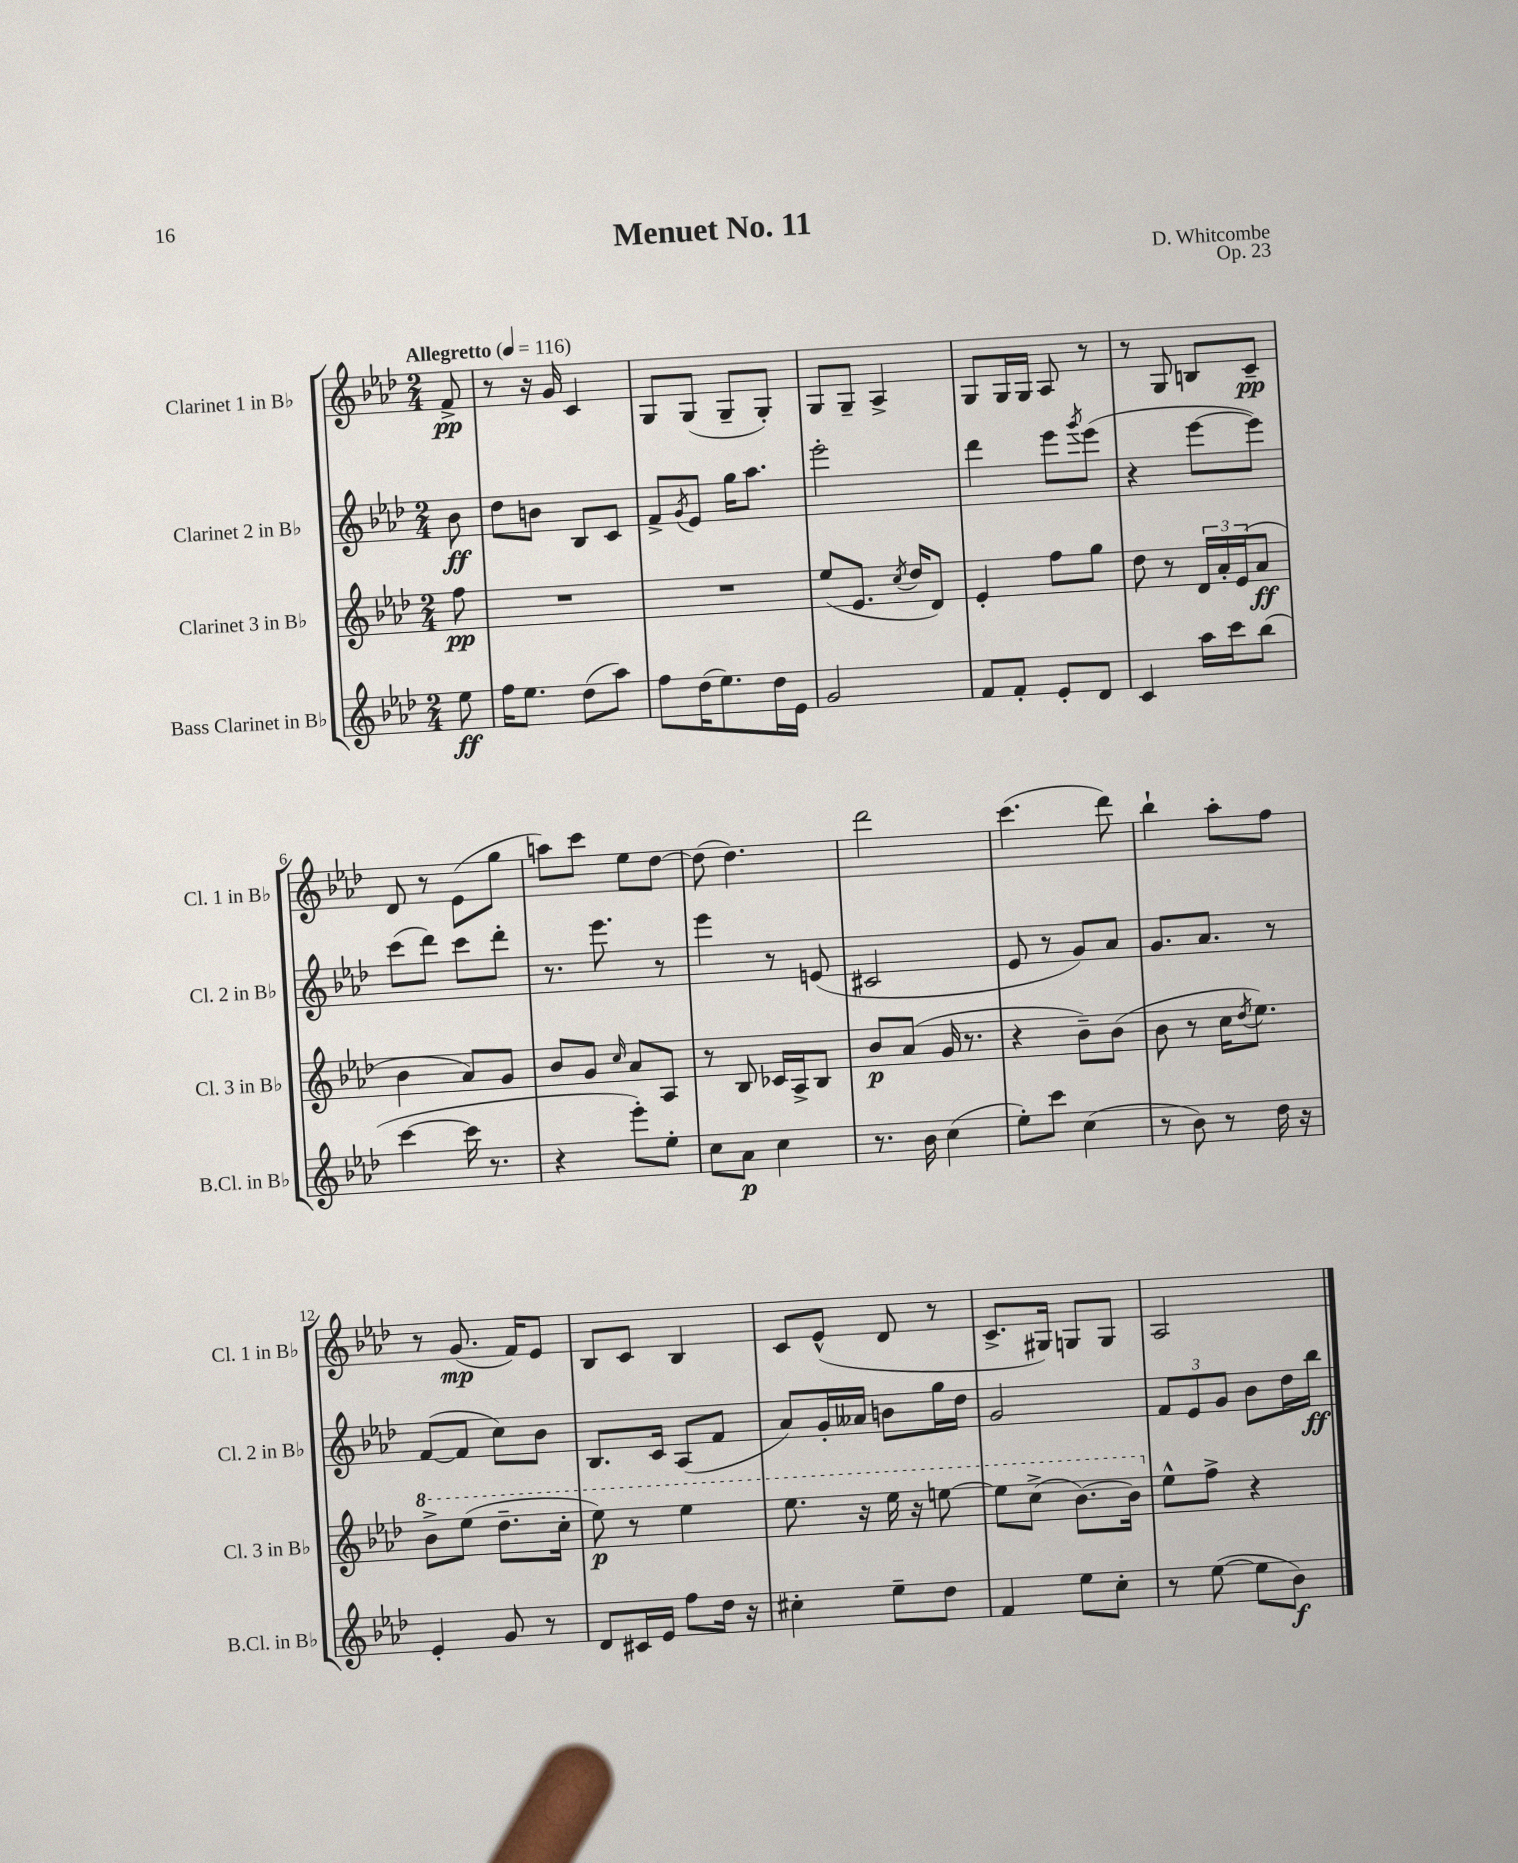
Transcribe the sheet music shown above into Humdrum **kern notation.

**kern	**dynam	**kern	**dynam	**kern	**dynam	**kern	**dynam
*part4	*part4	*part3	*part3	*part2	*part2	*part1	*part1
*staff4	*staff4	*staff3	*staff3	*staff2	*staff2	*staff1	*staff1
*I"Bass Clarinet in B♭	*	*I"Clarinet 3 in B♭	*	*I"Clarinet 2 in B♭	*	*I"Clarinet 1 in B♭	*
*I'B.Cl. in B♭	*	*I'Cl. 3 in B♭	*	*I'Cl. 2 in B♭	*	*I'Cl. 1 in B♭	*
*clefG2	*	*clefG2	*	*clefG2	*	*clefG2	*
*k[b-e-a-d-]	*	*k[b-e-a-d-]	*	*k[b-e-a-d-]	*	*k[b-e-a-d-]	*
*M2/4	*	*M2/4	*	*M2/4	*	*M2/4	*
*MM116	*	*MM116	*	*MM116	*	*MM116	*
=	=	=	=	=	=	=	=
!	!	!	!	!	!	!LO:TX:a:B:t=Allegretto	!
8ee-\	ff	8ff\	pp	8b-\	ff	8f^/	pp
=1	=1	=1	=1	=1	=1	=1	=1
16ff\KL	.	2r	.	8dd-\L	.	8r	.
8.ee-\J	.	.	.	.	.	.	.
.	.	.	.	8bn\J	.	16r	.
.	.	.	.	.	.	16g/	.
(8dd-\L	.	.	.	8B-/L	.	4c/	.
8aa-\J)	.	.	.	8c/J	.	.	.
=2	=2	=2	=2	=2	=2	=2	=2
8ff\L	.	2r	.	8f^/L	.	8G/L	.
.	.	.	.	8qg/	.	.	.
(16dd-\K	.	.	.	8e-/J	.	(8G/J	.
8.ee-\)	.	.	.	.	.	.	.
.	.	.	.	16gg\KL	.	8G~/L	.
.	.	.	.	8.aa-\J	.	.	.
16dd-\L	.	.	.	.	.	8G'/J)	.
16e-\JJ	.	.	.	.	.	.	.
=3	=3	=3	=3	=3	=3	=3	=3
2g/	.	(8ee-/L	.	2eee-'\	.	8G/L	.
.	.	8.e-/J	.	.	.	8G~/J	.
.	.	.	.	.	.	4A-^/	.
.	.	8qcc/	.	.	.	.	.
.	.	16dd-/KL	.	.	.	.	.
.	.	8d-/J)	.	.	.	.	.
=4	=4	=4	=4	=4	=4	=4	=4
8f/L	.	4e-'/	.	4ddd-\	.	8G/L	.
8f'/J	.	.	.	.	.	16G/L	.
.	.	.	.	.	.	16G/JJ	.
8e-'/L	.	8ff\L	.	8eee-\L	.	8A-/	.
.	.	.	.	8qggg/	.	.	.
8d-/J	.	8gg\J	.	(8eee-\J	.	8r	.
=5	=5	=5	=5	=5	=5	=5	=5
4c/	.	8dd-\	.	4r	.	8r	.
.	.	8r	.	.	.	8G/	.
16aa-\LL	.	24d-/LL	.	[8eee-\L	.	8Bn/L	.
.	.	24a-'/	.	.	.	.	.
16ccc\J	.	.	.	.	.	.	.
.	.	(24e-/J	.	.	.	.	.
(8bb-\J	.	8a-/J	ff	8eee-\J])	.	8c~/J	pp
!!LO:LB:g=z
=6	=6	=6	=6	=6	=6	=6	=6
[4ccc\	.	4b-\	.	(8ccc\L	.	8d-/	.
.	.	.	.	8ddd-\J)	.	8r	.
16ccc\]	.	8a-/L)	.	8ccc\L	.	(8e-\L	.
8.r	.	.	.	.	.	.	.
.	.	8g/J	.	8ddd-'\J	.	8gg\J	.
=7	=7	=7	=7	=7	=7	=7	=7
4r	.	8b-/L	.	8.r	.	8aan\L)	.
.	.	8g/J	.	.	.	8ccc\J	.
.	.	.	.	8.eee-\	.	.	.
.	.	16qqcc/	.	.	.	.	.
8eee-'\L)	.	8a-/L	.	.	.	8ee-\L	.
8ee-'\J	.	8A-/J	.	8r	.	[8dd-\J	.
=8	=8	=8	=8	=8	=8	=8	=8
8cc\L	.	8r	.	4eee-\	.	(8dd-\]	.
8a-\J	p	8B-/	.	.	.	4.dd-\)	.
4cc\	.	16c-X/LL	.	8r	.	.	.
.	.	16A-^/J	.	.	.	.	.
.	.	8B-/J	.	(8en/	.	.	.
=9	=9	=9	=9	=9	=9	=9	=9
8.r	.	8b-/L	p	2c#X/	.	2ddd-\	.
.	.	(8a-/J	.	.	.	.	.
16b-\	.	.	.	.	.	.	.
(4cc\	.	16g/	.	.	.	.	.
.	.	8.r	.	.	.	.	.
=10	=10	=10	=10	=10	=10	=10	=10
8ee-'\L)	.	4r	.	8e-/	.	(4.ccc\	.
8ccc\J	.	.	.	8r	.	.	.
(4cc\	.	8b-~\L)	.	8g/L)	.	.	.
.	.	(8b-\J	.	8a-/J	.	8ddd-\)	.
=11	=11	=11	=11	=11	=11	=11	=11
8r	.	8b-\	.	8.g/L	.	4bb-`\	.
8b-\)	.	8r	.	.	.	.	.
.	.	.	.	8.a-/J	.	.	.
8r	.	16cc\KL	.	.	.	8aa-'\L	.
.	.	8qdd-/	.	.	.	.	.
.	.	8.ee-\J)	.	.	.	.	.
16dd-\	.	.	.	8r	.	8ff\J	.
16r	.	.	.	.	.	.	.
!!LO:LB:g=z
=12	=12	=12	=12	=12	=12	=12	=12
*	*	*8va	*	*	*	*	*
4e-'/	.	8bb-^\L	.	([8f/L	.	8r	.
.	.	(8eee-\J	.	8f/J]	.	(8.g/	mp
8g/	.	8.ddd-~\L	.	8cc\L)	.	.	.
.	.	.	.	.	.	16f/KL)	.
8r	.	.	.	8b-\J	.	8e-/J	.
.	.	16ccc'\Jk	.	.	.	.	.
=13	=13	=13	=13	=13	=13	=13	=13
8d-/L	.	8eee-\)	p	8.B-/L	.	8B-/L	.
16c#X/L	.	8r	.	.	.	8c/J	.
16e-/JJ	.	.	.	16c/Jk	.	.	.
8ff\L	.	4eee-\	.	(8A-/L	.	4B-/	.
16dd-\Jk	.	.	.	8f/J	.	.	.
16r	.	.	.	.	.	.	.
=14	=14	=14	=14	=14	=14	=14	=14
4cc#X'\	.	8.eee-\	.	8a-/L)	.	8c/L	.
.	.	.	.	16g'/L	.	(8e-^^/J	.
.	.	16r	.	16a--X/JJ	.	.	.
8ee-~\L	.	16eee-\	.	8bn\L	.	8d-/	.
.	.	16r	.	.	.	.	.
8dd-\J	.	[8eeen\	.	16gg\L	.	8r	.
.	.	.	.	16dd-\JJ	.	.	.
=15	=15	=15	=15	=15	=15	=15	=15
4f/	.	8eee\L]	.	2g/	.	8.c^/L	.
.	.	(8ccc^\J	.	.	.	.	.
.	.	.	.	.	.	16G#X/Jk)	.
8ee-\L	.	[8.bb-\L)	.	.	.	8Gn/L	.
8cc'\J	.	.	.	.	.	8G/J	.
.	.	16bb-\Jk]	.	.	.	.	.
=16	=16	=16	=16	=16	=16	=16	=16
*	*	*X8va	*	*	*	*	*
8r	.	8ee-^^\L	.	12f/L	.	2A-/	.
.	.	.	.	12e-/	.	.	.
([8ee-\	.	8ff^\J	.	.	.	.	.
.	.	.	.	12g/J	.	.	.
8ee-\L]	.	4r	.	8b-\L	.	.	.
8b-\J)	f	.	.	16dd-\L	.	.	.
.	.	.	.	16bb-\JJ	ff	.	.
==	==	==	==	==	==	==	==
*-	*-	*-	*-	*-	*-	*-	*-
